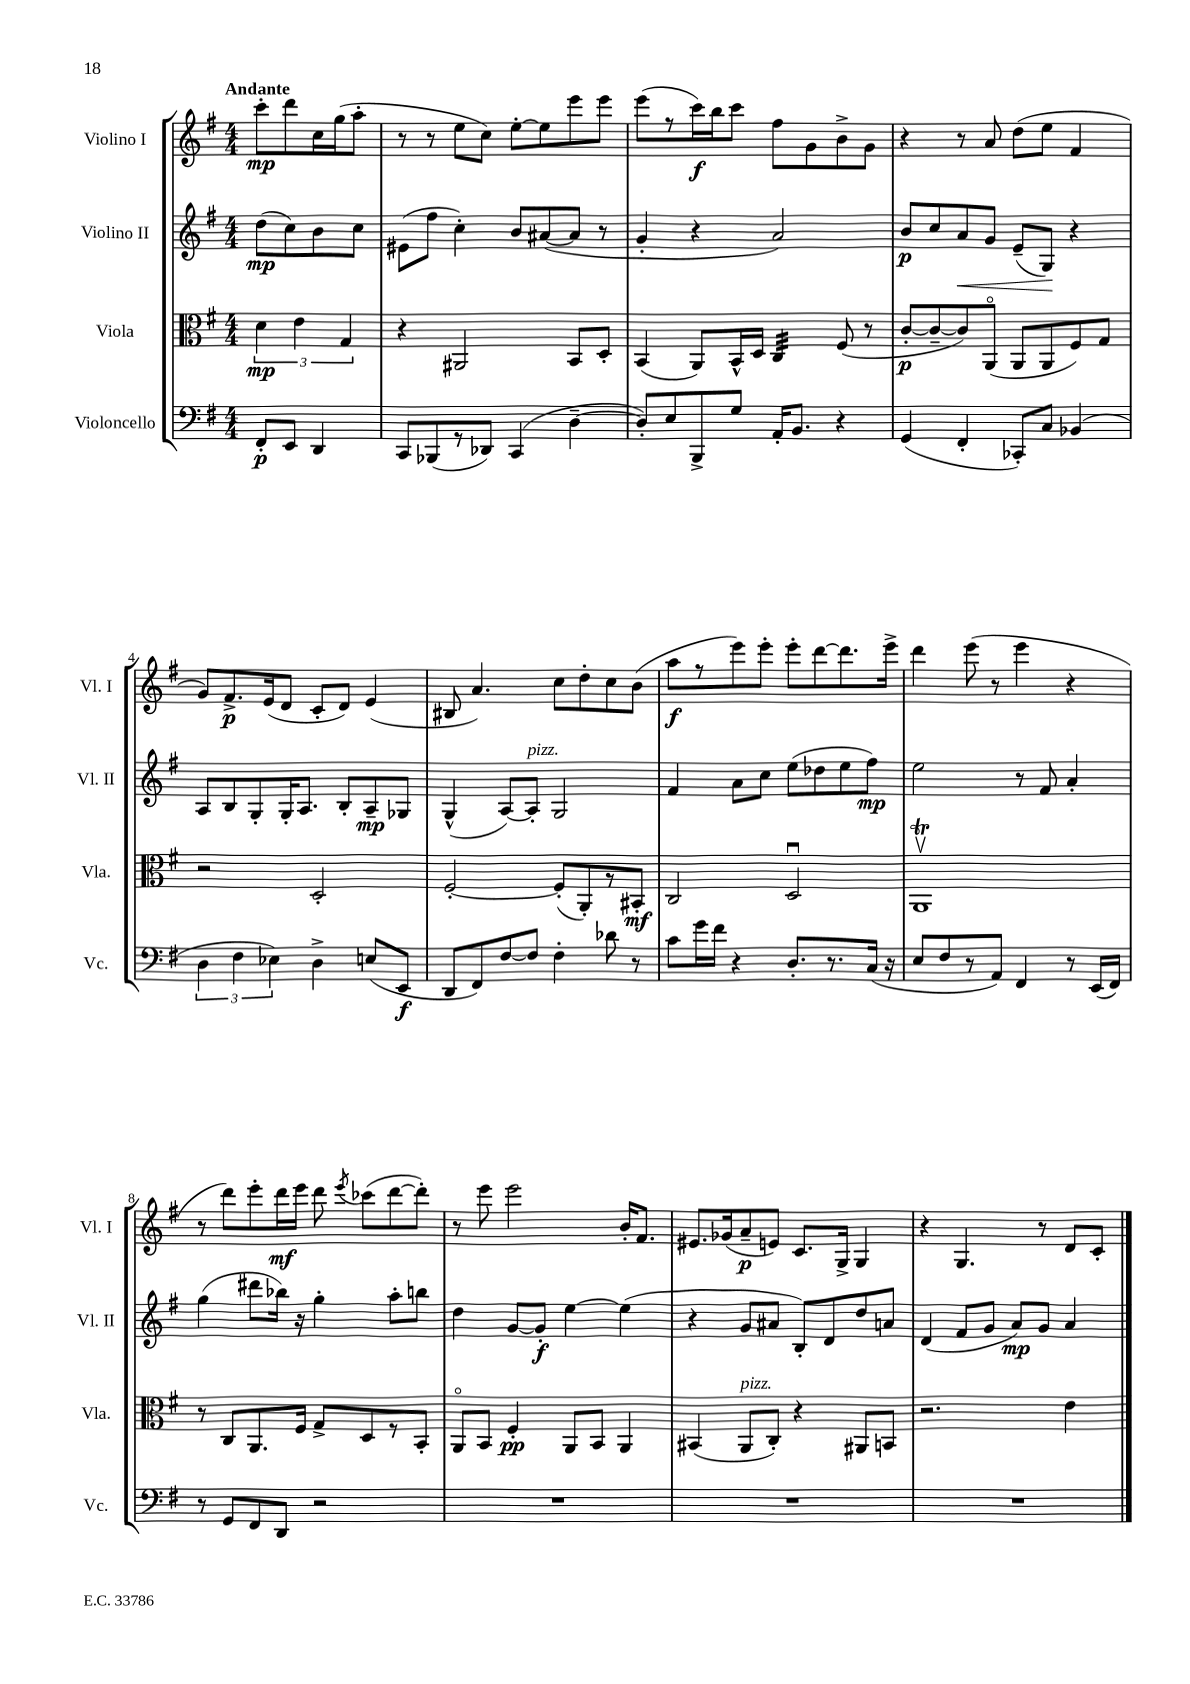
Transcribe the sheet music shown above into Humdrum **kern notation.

**kern	**dynam	**kern	**dynam	**kern	**dynam	**kern	**dynam
*part4	*part4	*part3	*part3	*part2	*part2	*part1	*part1
*staff4	*staff4	*staff3	*staff3	*staff2	*staff2	*staff1	*staff1
*I"Violoncello	*	*I"Viola	*	*I"Violino II	*	*I"Violino I	*
*I'Vc.	*	*I'Vla.	*	*I'Vl. II	*	*I'Vl. I	*
*clefF4	*	*clefC3	*	*clefG2	*	*clefG2	*
*k[f#]	*	*k[f#]	*	*k[f#]	*	*k[f#]	*
*M4/4	*	*M4/4	*	*M4/4	*	*M4/4	*
=	=	=	=	=	=	=	=
!	!	!	!	!	!	!LO:TX:a:B:t=Andante	!
8FF#'/L	p	6d\	mp	(8dd\L	mp	8ccc'\L	mp
8EE/J	.	.	.	8cc\)	.	8ddd\	.
.	.	6e\	.	.	.	.	.
4DD/	.	.	.	8b\	.	16cc\L	.
.	.	.	.	.	.	(16gg\J	.
.	.	6G/	.	.	.	.	.
.	.	.	.	8cc\J	.	8aa'\J	.
=1	=1	=1	=1	=1	=1	=1	=1
8CC/L	.	4r	.	(8e#X\L	.	8r	.
(8BBB-X/	.	.	.	8ff#\J	.	8r	.
8r	.	2AA#X/	.	4cc'\)	.	8ee\L	.
8DD-X/J)	.	.	.	.	.	8cc\J)	.
(4CC/	.	.	.	8b/L	.	[8ee'\L	.
.	.	.	.	([8a#X/	.	8ee\]	.
[4D~\	.	8BB/L	.	8a#/J]	.	8eee\	.
.	.	8D'/J	.	8r	.	8eee\J	.
=2	=2	=2	=2	=2	=2	=2	=2
8D'/L])	.	(4BB/	.	4g'/	.	(8eee\L	.
8E/	.	.	.	.	.	8r	.
8BBB^/	.	8AA/L)	.	4r	.	16ccc\L)	f
.	.	.	.	.	.	16bb\J	.
8G/J	.	16BB^^/L	.	.	.	8ccc\J	.
.	.	16D/JJ	.	.	.	.	.
*	*	*tremolo	*	*	*	*	*
16AA'/KL	.	32C/LLL	.	2a/)	.	8ff#\L	.
.	.	32C/	.	.	.	.	.
8.BB/J	.	32C/	.	.	.	.	.
.	.	32C/	.	.	.	.	.
.	.	32C/	.	.	.	8g\	.
.	.	32C/	.	.	.	.	.
.	.	32C/	.	.	.	.	.
.	.	32C/JJJ	.	.	.	.	.
*	*	*Xtremolo	*	*	*	*	*
4r	.	(8F#/	.	.	.	8b^\	.
.	.	8r	.	.	.	8g\J	.
=3	=3	=3	=3	=3	=3	=3	=3
(4GG/	.	[8c'/L	p	8b/L	p	4r	.
.	.	8c~/_	.	8cc/	.	.	.
!	!	!	!	!	!LO:HP:b	!	!
4FF#'/	.	8c/])	.	8a/	<	8r	.
.	.	(8AA/J	.	8g/J	.	8a/	.
8CC-X'/L)	.	8AA/L	.	(8e~/L	.	(8dd\L	.
8C/J	.	8AA/	.	8G/J)	.	8ee\J	.
(4BB-X/	.	8F#/)	.	4r	[	4f#/	.
.	.	8G/J	.	.	.	.	.
!!LO:LB:g=z
=4	=4	=4	=4	=4	=4	=4	=4
6D\	.	2r	.	8A/L	.	8g/L)	.
.	.	.	.	8B/	.	8.f#^/	p
6F#\	.	.	.	.	.	.	.
.	.	.	.	8G'/	.	.	.
.	.	.	.	.	.	(16e/k	.
6E-X\)	.	.	.	.	.	.	.
.	.	.	.	16G'/K	.	8d/J	.
.	.	.	.	8.A/J	.	.	.
4D^\	.	2D'/	.	.	.	8c'/L	.
.	.	.	.	8B'/L	.	8d/J)	.
(8En/L	.	.	.	8A~/	mp	(4e/	.
8EE/J	f	.	.	8G-X/J	.	.	.
=5	=5	=5	=5	=5	=5	=5	=5
8DD/L	.	[2F#'/	.	(4G^^/	.	8B#X/	.
8FF#/)	.	.	.	.	.	4.a/)	.
[8F#/	.	.	.	[8A/L)	.	.	.
!	!	!	!	!LO:TX:a:i:t=pizz.	!	!	!
8F#/J]	.	.	.	8A'/J]	.	.	.
4F#'\	.	(8F#'/L]	.	2G/	.	8cc\L	.
.	.	8AA'/)	.	.	.	8dd'\	.
8d-X\	.	8r	.	.	.	8cc\	.
8r	.	8BB#X'/J	mf	.	.	(8b\J	.
=6	=6	=6	=6	=6	=6	=6	=6
8c\L	.	2C/	.	4f#/	.	8aa\L	f
16g\L	.	.	.	.	.	8r	.
16f#\JJ	.	.	.	.	.	.	.
4r	.	.	.	8a\L	.	8eee\)	.
.	.	.	.	8cc\J	.	8eee'\J	.
8.D'/L	.	2Du/	.	(8ee\L	.	8eee'\L	.
.	.	.	.	8dd-X\	.	[8ddd\	.
8.r	.	.	.	.	.	.	.
.	.	.	.	8ee\	.	8.ddd\]	.
(16C/Jk	.	.	.	8ff#\J)	mp	.	.
16r	.	.	.	.	.	16eee^\Jk	.
=7	=7	=7	=7	=7	=7	=7	=7
8E/L	.	1AATv	.	2ee\	.	4ddd\	.
8F#/	.	.	.	.	.	.	.
8r	.	.	.	.	.	(8eee\	.
8AA/J)	.	.	.	.	.	8r	.
4FF#/	.	.	.	8r	.	4eee\	.
.	.	.	.	8f#/	.	.	.
8r	.	.	.	4a'/	.	4r	.
(16EE/LL	.	.	.	.	.	.	.
16FF#/JJ)	.	.	.	.	.	.	.
!!LO:LB:g=z
=8	=8	=8	=8	=8	=8	=8	=8
8r	.	8r	.	(4gg\	.	8r	.
8GG/L	.	8C/L	.	.	.	8ddd\L)	.
8FF#/	.	8.AA/	.	8ddd#X\L	.	8eee'\	.
8DD/J	.	.	.	16bb-X\Jk)	.	16ddd\L	mf
.	.	16F#/Jk	.	16r	.	16eee\JJ	.
2r	.	8G^/L	.	4gg'\	.	8ddd\	.
.	.	.	.	.	.	8qeee/	.
.	.	8D/	.	.	.	(8ccc-X\L	.
.	.	8r	.	8aa'\L	.	[8ddd\	.
.	.	8BB'/J	.	8bbn\J	.	8ddd'\J])	.
=9	=9	=9	=9	=9	=9	=9	=9
1r	.	8AA/L	.	4dd\	.	8r	.
.	.	8BB/J	.	.	.	8eee\	.
.	.	4F#'/	pp	[8g/L	.	2eee\	.
.	.	.	.	8g'/J]	f	.	.
.	.	8AA/L	.	[4ee\	.	.	.
.	.	8BB/J	.	.	.	.	.
.	.	4AA/	.	(4ee\]	.	16b'/KL	.
.	.	.	.	.	.	8.f#/J	.
=10	=10	=10	=10	=10	=10	=10	=10
1r	.	(4BB#X/	.	4r	.	8.e#X/L	.
.	.	.	.	.	.	(16g-X/k	.
!	!	!LO:TX:a:i:t=pizz.	!	!	!	!	!
.	.	8AA/L	.	8g/L	.	8a~/	p
.	.	8C'/J)	.	8a#X/J	.	8en/J)	.
.	.	4r	.	8B'/L)	.	8.c/L	.
.	.	.	.	8d/	.	.	.
.	.	.	.	.	.	16G^/Jk	.
.	.	8AA#X/L	.	8dd/	.	4G/	.
.	.	8BBn/J	.	8an/J	.	.	.
=11	=11	=11	=11	=11	=11	=11	=11
1r	.	2.r	.	(4d/	.	4r	.
.	.	.	.	8f#/L	.	4.G/	.
.	.	.	.	8g/J	.	.	.
.	.	.	.	8a/L)	mp	.	.
.	.	.	.	8g/J	.	8r	.
.	.	4e\	.	4a/	.	8d/L	.
.	.	.	.	.	.	8c'/J	.
==	==	==	==	==	==	==	==
*-	*-	*-	*-	*-	*-	*-	*-
